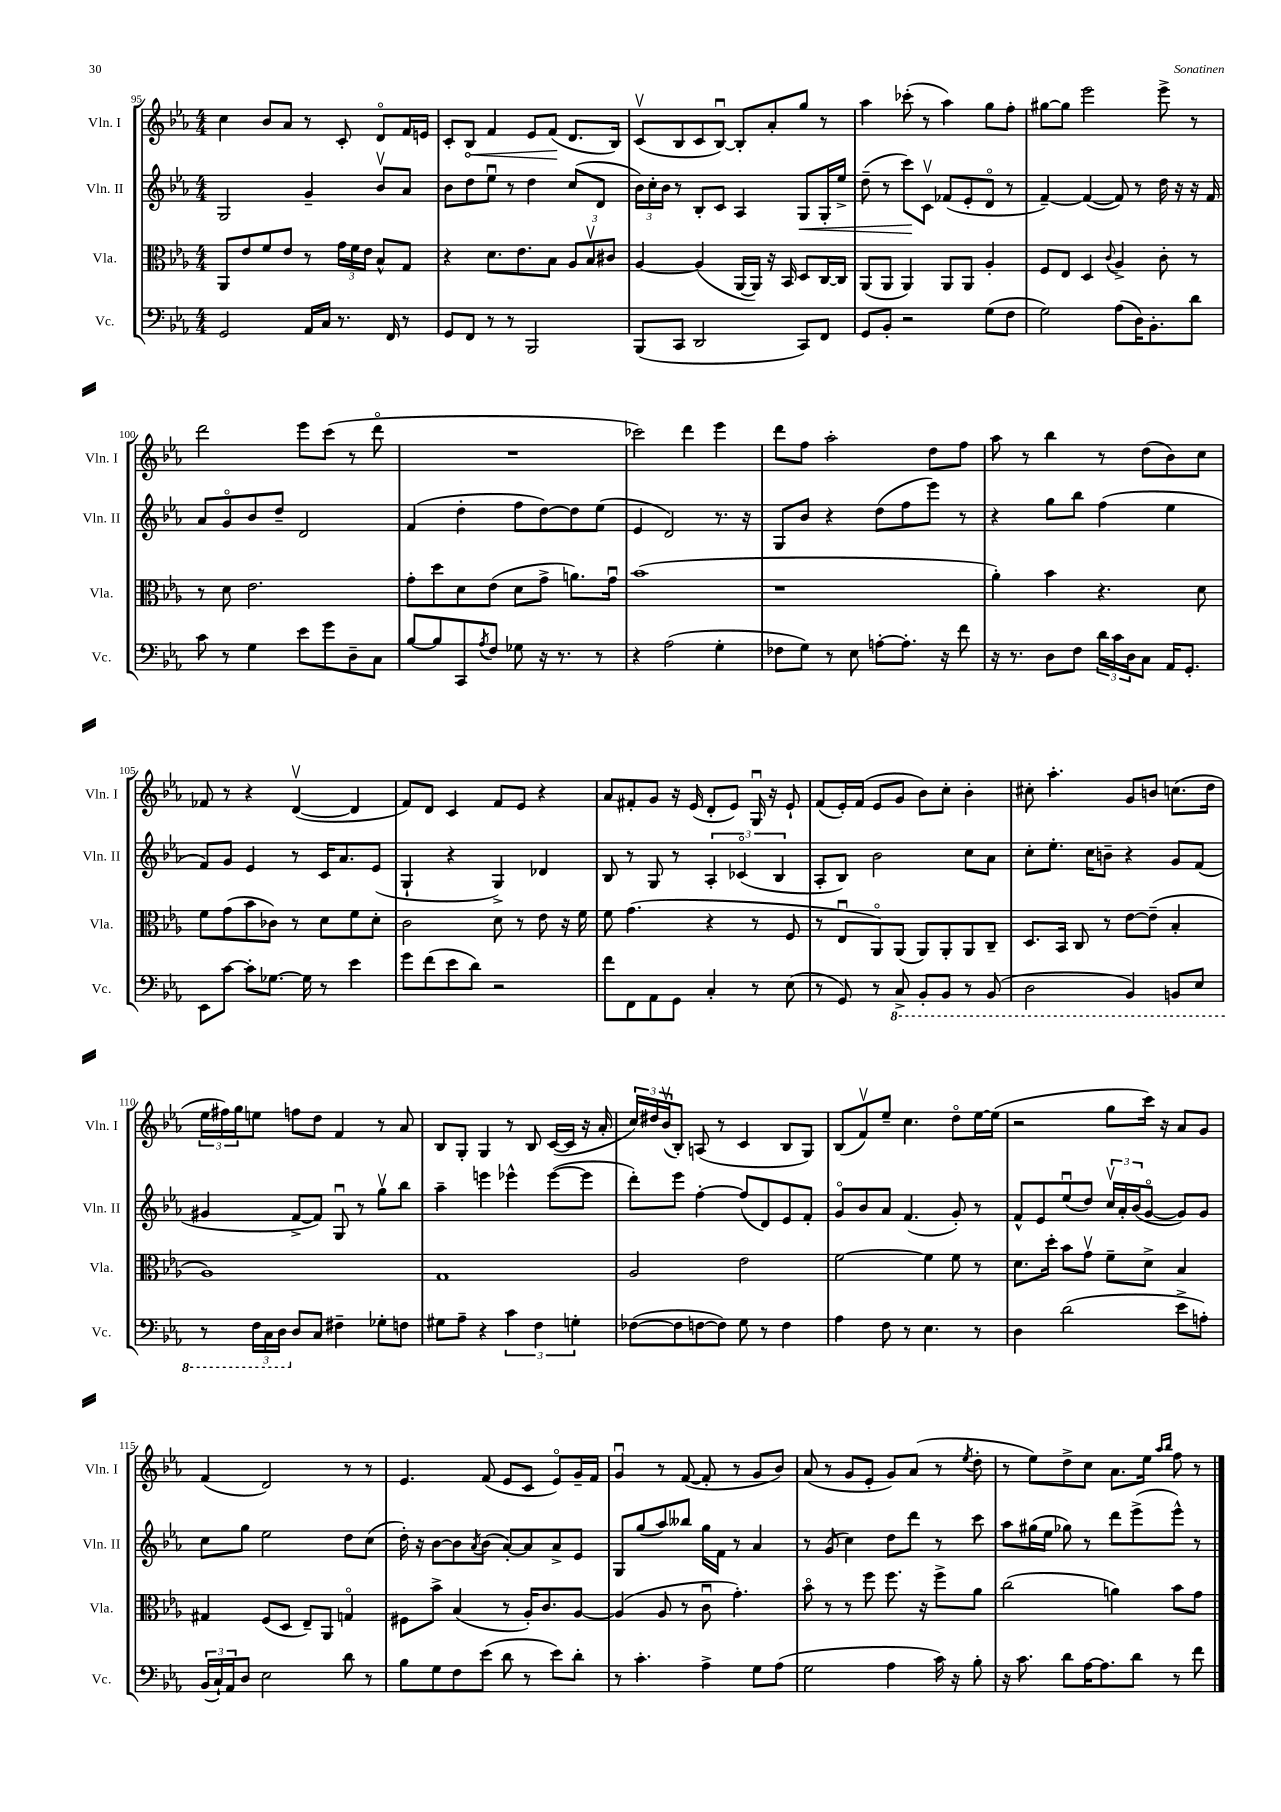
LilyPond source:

<<
\new StaffGroup <<
\new Staff = "s0" \with { instrumentName = "Vln. I" shortInstrumentName = "Vln. I" } {
    \clef treble \key ees \major \numericTimeSignature \time 4/4
    c''4 bes'8 aes'8 r8 c'8-. d'8\flageolet f'16 e'16 |
    c'8-. \once \override Hairpin.circled-tip = ##t bes8\< f'4 ees'8 f'8\!( d'8. bes16) |
    c'8\upbow( bes8 c'8 bes8~\downbow) bes8-. aes'8-. g''8 r8 |
    aes''4 ces'''8-.( r8 aes''4) g''8 f''8-. |
    gis''8~ gis''8 ees'''2 ees'''8-> r8 |
    d'''2 ees'''8 c'''8( r8 d'''8\flageolet |
    R1 |
    ces'''2) d'''4 ees'''4 |
    d'''8 f''8 aes''2-. d''8 f''8 |
    aes''8 r8 bes''4 r8 d''8( bes'8) c''8 |
    fes'8 r8 r4 d'4~\upbow( d'4 |
    f'8) d'8 c'4 f'8 ees'8 r4 |
    aes'8 fis'8-. g'8 r16 ees'16( d'8-. ees'8) g16\downbow r16 ees'8-! |
    f'8( ees'16-.) f'16( ees'8 g'8 bes'8) c''8-. bes'4-. |
    cis''8-. aes''4.-. g'8 b'8 c''8.( d''16 |
    \tuplet 3/2 { ees''16 fis''16) g''16 } e''8 f''8 d''8 f'4 r8 aes'8 |
    bes8 g8-. g4 r8 bes8 c'16~( c'16 r16 aes'16-. |
    \tuplet 3/2 { c''16) dis''16 bes'16\upbow( } bes8-.) a8( r8 c'4 bes8 g8) |
    bes8( f'8\upbow) ees''8-- c''4. d''8\flageolet ees''16~ ees''16( |
    r2 g''8 c'''16) r16 aes'8 g'8 |
    f'4( d'2) r8 r8 |
    ees'4. f'8( ees'8 c'8 ees'8\flageolet) g'16-- f'16 |
    g'4\downbow r8 f'8~( f'8-. r8 g'8 bes'8) |
    aes'8( r8 g'8 ees'8-. g'8) aes'8( r8 \acciaccatura { ees''8 } d''8-. |
    r8 ees''8) d''8-> c''8 aes'8. ees''16 \grace { aes''16 bes''16 } f''8 r8 \bar "|." |
}
\new Staff = "s1" \with { instrumentName = "Vln. II" shortInstrumentName = "Vln. II" } {
    \clef treble \key ees \major \numericTimeSignature \time 4/4
    g2 g'4-- bes'8\upbow aes'8 |
    bes'8 d''8 ees''8\downbow r8 d''4 c''8( d'8 |
    \tuplet 3/2 { bes'16) c''16-. bes'16 } r8 bes8-. c'8 aes4 g8\< g16-. ees''16-> |
    d''8--( r8 c'''8\!) c'8\upbow fes'8( ees'8-. d'8\flageolet r8 |
    f'4~--) f'4~( f'8) r8 d''16 r16 r16 f'16 |
    aes'8 g'8\flageolet bes'8 d''8-- d'2 |
    f'4( d''4-. f''8 d''8~) d''8 ees''8( |
    ees'4 d'2) r8. r16 |
    g8 bes'8 r4 d''8( f''8 ees'''8) r8 |
    r4 g''8 bes''8 f''4( ees''4 |
    f'8) g'8 ees'4 r8 c'16 aes'8. ees'8( |
    g4-! r4 g4->) des'4 |
    bes8 r8 g8 r8 \tuplet 3/2 { aes4-. ces'4\flageolet( bes4 } |
    aes8-. bes8) bes'2 c''8 aes'8 |
    c''8-. ees''8.-. c''16 b'8-- r4 g'8 f'8( |
    gis'4 f'8~-> f'8) g8\downbow r8 g''8\upbow bes''8 |
    aes''4-- e'''4 ees'''4-^ ees'''8~( ees'''8 |
    d'''8-.) ees'''8 f''4~-. f''8( d'8) ees'8 f'8-. |
    g'8\flageolet bes'8 aes'8 f'4.( g'8-.) r8 |
    f'8-^ ees'8 ees''8\downbow( d''8) \tuplet 3/2 { c''16\upbow aes'16-. bes'16( } g'8~\flageolet g'8) g'8 |
    c''8 g''8 ees''2 d''8 c''8( |
    d''16-.) r16 bes'8~ bes'8 \acciaccatura { aes'8 } bes'8( aes'8~-.) aes'8 aes'8-> ees'8 |
    g8 g''8( aes''8) beses''8 g''16 f'16 r8 aes'4 |
    r8 g'8( c''4) d''8 d'''8 r8 c'''8 |
    aes''8 gis''16( ees''16 ges''8) r8 d'''8 ees'''8->( ees'''8-^) r8 \bar "|." |
}
\new Staff = "s2" \with { instrumentName = "Vla." shortInstrumentName = "Vla." } {
    \clef alto \key ees \major \numericTimeSignature \time 4/4
    aes,8 ees'8 f'8 ees'8 r8 \tuplet 3/2 { g'16 f'16 ees'16 } bes8-^ g8 |
    r4 d'8. ees'8. bes8 \tuplet 3/2 { aes8 bes8\upbow cis'8 } |
    aes4~ aes4( aes,16~ aes,16) r16 bes,16 d8 c16~ c16 |
    aes,8( aes,8 aes,4) aes,8 aes,8 aes4-. |
    f8 ees8 d4 \appoggiatura { c'8 } aes4-> c'8-. r8 |
    r8 d'8 ees'2. |
    g'8-. d''8 d'8 ees'8( d'8 g'8-> a'8.) g'16\downbow |
    bes'1( |
    r1 |
    aes'4-.) bes'4 r4. d'8 |
    f'8 g'8( bes'8 ces'8) r8 d'8 f'8 d'8-. |
    c'2 d'8 r8 ees'8 r16 f'16 |
    f'8 g'4.( r4 r8 f8 |
    r8 ees8\downbow aes,8\flageolet) aes,8( aes,8) aes,8-. aes,8 c8-- |
    d8. bes,16 c8 r8 ees'8~ ees'8--( bes4-. |
    aes1) |
    g1 |
    aes2 ees'2 |
    f'2~ f'4 f'8 r8 |
    d'8. d''16-. bes'8 g'8\upbow f'8-- d'8-> bes4 |
    gis4 f8( d8 ees8--) aes,8 g4\flageolet |
    fis8 bes'8-> bes4( r8 aes16-.) c'8. aes8~ |
    aes4( aes8 r8 c'8\downbow g'4.-.) |
    bes'8\flageolet r8 r8 f''8 f''8. r16 f''8-> aes'8 |
    c''2( a'4) bes'8 g'8 \bar "|." |
}
\new Staff = "s3" \with { instrumentName = "Vc." shortInstrumentName = "Vc." } {
    \clef bass \key ees \major \numericTimeSignature \time 4/4
    g,2 aes,16 c16 r8. f,16 r8 |
    g,8 f,8 r8 r8 bes,,2 |
    bes,,8( c,8 d,2 c,8) f,8 |
    g,8 bes,8-. r2 g8( f8 |
    g2) aes8( d16) bes,8.-. d'8 |
    c'8 r8 g4 ees'8 g'8 d8-- c8 |
    bes8~ bes8 c,8 \acciaccatura { aes8 } f8 ges8 r16 r8. r8 |
    r4 aes2( g4-. |
    fes8 g8) r8 ees8 a8~-. a8.-. r16 f'8 |
    r16 r8. d8 f8 \tuplet 3/2 { d'16 c'16 d16 } c8 aes,16 g,8.-. |
    ees,8 c'8~ c'8-. ges8.~ ges16 r8 ees'4 |
    g'8 f'8( ees'8 d'8) r2 |
    f'8 f,8 aes,8 g,8 c4-. r8 ees8( |
    r8 g,8) r8 \ottava #-1 c,8-> bes,,8-. bes,,8 r8 bes,,8( |
    d,2 bes,,4) b,,8 ees,8 |
    r8 \tuplet 3/2 { f,16 c,16 d,16 \ottava #0 } d8 c8 fis4-- ges8-. f8 |
    gis8 aes8-- r4 \tuplet 3/2 { c'4 f4 g4-. } |
    fes8~( fes8 f8~ f8) g8 r8 f4 |
    aes4 f8 r8 ees4. r8 |
    d4 d'2( ees'8-> a8-.) |
    \tuplet 3/2 { bes,16( c16-!) aes,16 } d8 ees2 d'8 r8 |
    bes8 g8 f8 ees'8( d'8 r8 ees'8) d'8-. |
    r8 c'4.-. aes4-> g8 aes8( |
    g2 aes4 c'16) r16 bes8-. |
    r16 c'8. d'8 aes16~ aes8. d'8 r8 f'8 \bar "|." |
}
>>
>>
\layout { \context { \Score currentBarNumber = #95 } }
